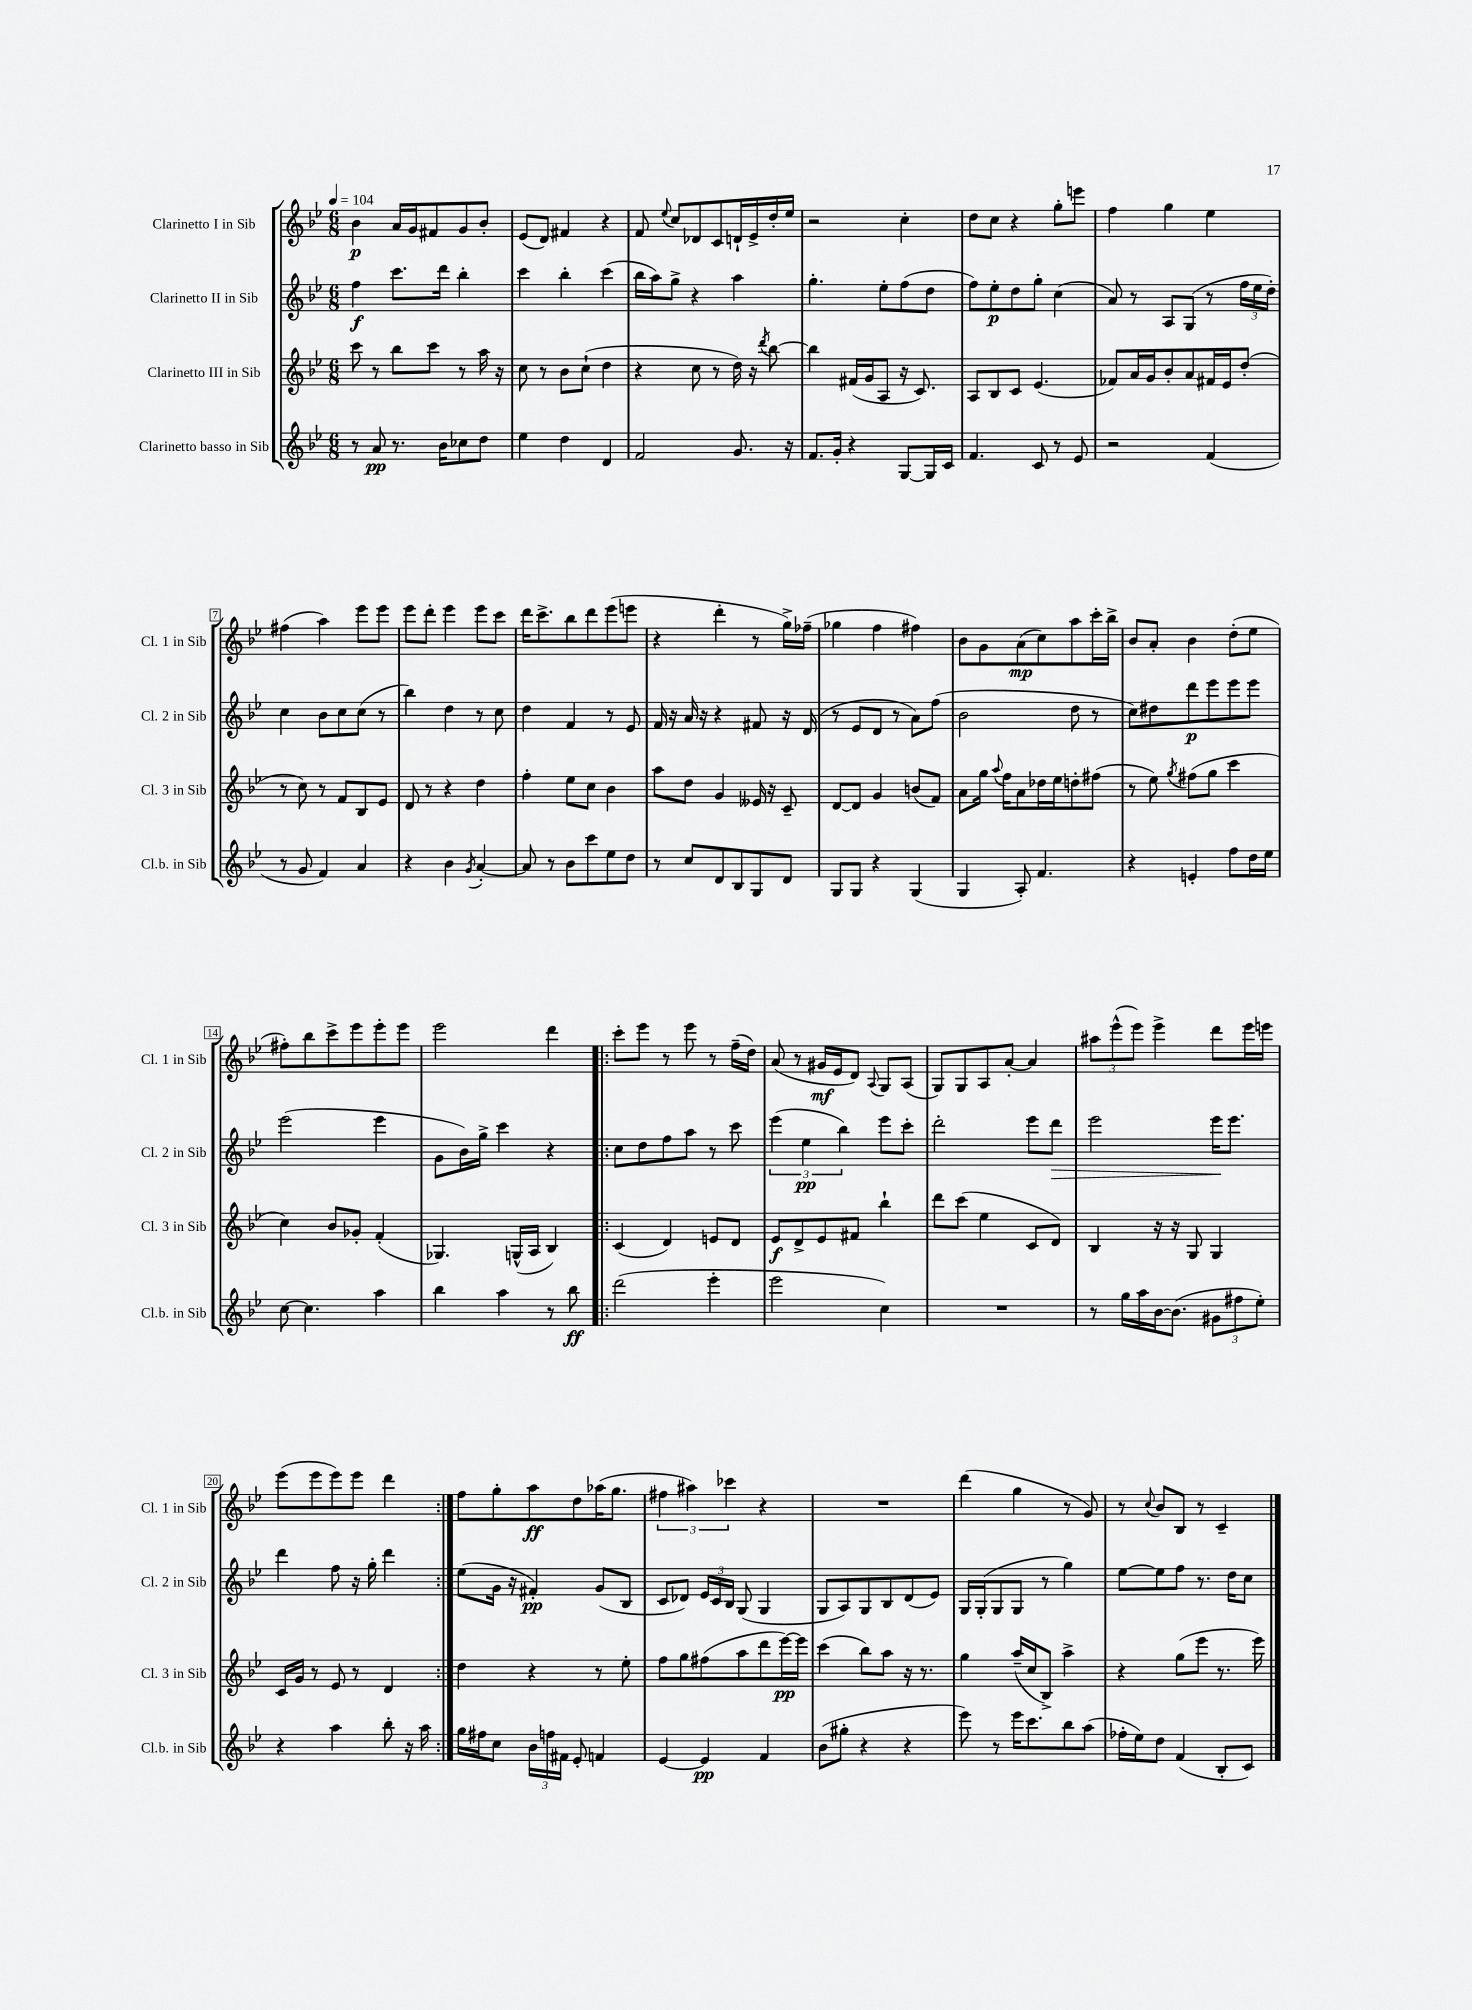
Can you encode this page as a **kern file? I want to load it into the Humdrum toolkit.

**kern	**kern	**kern	**kern
*staff4	*staff3	*staff2	*staff1
*clefG2	*clefG2	*clefG2	*clefG2
*k[b-e-]	*k[b-e-]	*k[b-e-]	*k[b-e-]
*M6/8	*M6/8	*M6/8	*M6/8
*MM104	*MM104	*MM104	*MM104
8r	8ccc\	4ff\	4b-\
8a/	8r	.	.
8.r	8bb-\L	8.ccc\L	16a/LL
.	.	.	16g/J
.	8ccc\J	.	8f#/
16b-\LK	.	16ddd\Jk	.
8cc-\	8r	4bb-'\	8g/
8dd\J	16aa\	.	8b-'/J
.	16r	.	.
=	=	=	=
4ee-\	8cc\	4ccc\	(8e-/L
.	8r	.	8d/J)
4dd\	8b-\L	4bb-'\	4f#/
.	(8cc`\J	.	.
4d/	4dd\	(4ccc\	4r
=	=	=	=
2f/	4r	16bb-\LL	8f/
.	.	16aa\J)	.
.	.	.	8qqee-/
.	.	8gg^\J	8cc/L
.	8cc\	4r	8d-/
.	8r	.	8c/
8.g/	16dd\)	4aa\	16d`/L
.	16r	.	16e-^/
.	8qddd/	.	.
.	[8bb-\	.	16dd'/
16r	.	.	16ee-/JJ
=	=	=	=
8.f/L	4bb-\]	4.gg'\	2r
16g'/Jk	.	.	.
4r	(16f#/LL	.	.
.	16g/J	.	.
.	8A/J	8ee-'\L	.
[8G/L	16r	(8ff\	4cc'\
.	8.c/)	.	.
16G/]L	.	8dd\J	.
16c/JJ	.	.	.
=	=	=	=
4.f/	8A/L	8ff\L)	8dd\L
.	8B-/	8ee-'\	8cc\J
.	8c/J	8dd\	4r
8c/	(4.e-/	8gg'\J	.
8r	.	(4cc\	8gg'\L
8e-/	.	.	8eee\J
=	=	=	=
2r	8f-/L)	8a/)	4ff\
.	16a/L	8r	.
.	16g/J	.	.
.	8b-'/	8A/L	4gg\
.	8a/	(8G/J	.
(4f/	16f#/L	8r	4ee-\
.	16e-/J	.	.
.	(8dd'/J	24ff\LL	.
.	.	24ee-\	.
.	.	24dd'\JJ)	.
=	=	=	=
8r	8r	4cc\	(4ff#\
8g/	8cc\)	.	.
4f/)	8r	8b-\L	4aa\)
.	8f/L	8cc\	.
4a/	8B-/	(8cc\J	8eee-\L
.	8e-/J	8r	8eee-\J
=	=	=	=
4r	8d/	4bb-\)	8eee-\L
.	8r	.	8ddd'\J
4b-\	4r	4dd\	4eee-\
8qg/	.	.	.
[4a'/	4dd\	8r	8eee-\L
.	.	8cc\	8ccc\J
=	=	=	=
8a/]	4ff'\	4dd\	16ddd\LK
.	.	.	8.ccc^\
8r	.	.	.
8b-\L	8ee-\L	4f/	8bb-\
8ccc\	8cc\J	.	8ddd\
8ee-\	4b-\	8r	(8eee-\
8dd\J	.	8e-/	8eee\J
=	=	=	=
8r	8aa\L	16f/	4r
.	.	16r	.
8cc/L	8dd\J	16a/	.
.	.	16r	.
8d/	4g/	4r	4ddd'\
8B-/	.	.	.
8G/	16e--/	8f#/	8r
.	16r	.	.
8d/J	8c~/	16r	16gg^\LL)
.	.	(16d/	(16ff-~\JJ
=	=	=	=
8G/L	[8d/L	8r	4gg-\
8G/J	8d/]J	8e-/L	.
4r	4g/	8d/J	4ff\
.	.	8r	.
(4G/	(8b/L	8a\L)	4ff#\)
.	8f/J)	(8ff\J	.
=	=	=	=
4G/	8a\L	2b-\	8b-\L
.	16gg\Jk	.	8g\
.	8qqaa/	.	.
.	16ff\LK	.	.
8A'/)	8a\	.	(8a\
4.f/	16dd-\L	.	8cc\)
.	16ee-\J	.	.
.	8dd'\	8dd\	8aa\
.	(8ff#\J	8r	16ccc'\L
.	.	.	16bb-^\JJ
=	=	=	=
4r	8r	8cc\L)	8b-/L
.	8ee-\)	8dd#\	8a'/J
.	8qgg/	.	.
4e'/	(8ff#\L	8ddd\	4b-\
.	8gg\J	8eee-\	.
8ff\L	4ccc\	8eee-\	(8dd'\L
16dd\L	.	8eee-\J	8ee-\J
16ee-\JJ	.	.	.
=	=	=	=
[8cc\	4cc\)	(2eee-\	8ff#'\L)
4.cc\]	.	.	8bb-\
.	8b-/L	.	8ccc^\
.	8g-'/J	.	8eee-\
4aa\	(4f'/	4eee-\	8eee-'\
.	.	.	8eee-\J
=	=	=	=
4bb-\	4.G-/)	8g\L	2eee-\
.	.	16b-\L)	.
.	.	16gg^\JJ	.
4aa\	.	4ccc\	.
.	(16G^^/LL	.	.
.	16A/JJ	.	.
8r	4B-/)	4r	4ddd\
8bb-\	.	.	.
=!|:	=!|:	=!|:	=!|:
(2ddd\	(4c/	8cc\L	8ccc'\L
.	.	8dd\	8eee-\J
.	4d/)	8ff\	8r
.	.	8aa\J	8eee-\
4eee-'\	8e/L	8r	8r
.	8d/J	8ccc\	(16ff~\LL
.	.	.	16dd\JJ)
=	=	=	=
2eee-\	8e-/L	(6eee-\	(8a/
.	8d^/	.	8r
.	.	6ee-\	.
.	8e-/	.	16g#/LL
.	.	.	16e-/J
.	.	6bb-\)	.
.	8f#/J	.	8d/J)
.	.	.	8qqA/
4cc\)	4bb-`\	8eee-\L	8G/L
.	.	8ccc'\J	(8A/J
=	=	=	=
2.r	8ddd\L	2ddd'\	8G/L)
.	(8ccc\J	.	8G/
.	4ee-\	.	8A/
.	.	.	[8a'/J
.	8c/L	8eee-\L	4a/]
.	8d/J)	8ddd\J	.
=	=	=	=
8r	4B-/	2eee-\	12aa#\L
.	.	.	(12eee-^^\
16gg\LL	.	.	.
.	.	.	12eee-\J)
16aa\	.	.	.
[16b-\J	16r	.	4eee-^\
(8.b-\]J	16r	.	.
.	8G/	.	.
12g#\L	4G/	16eee-\LK	8ddd\L
.	.	8.eee-\J	.
12ff#\	.	.	.
.	.	.	16eee-\L
12ee-'\J)	.	.	.
.	.	.	16eee\JJ
=	=	=	=
4r	16c/LL	4ddd\	(8eee-\L
.	16g/JJ	.	.
.	8r	.	8eee-\
4aa\	8e-/	8ff\	8eee-\)
.	8r	16r	8eee-\J
.	.	16gg'\	.
8bb-'\	4d/	4ddd\	4ddd\
16r	.	.	.
16aa\	.	.	.
=:|!	=:|!	=:|!	=:|!
16gg\LL	4dd\	(8ee-\L	8ff\L
16ff#\J	.	.	.
8cc\J	.	16g\Jk	8gg'\
.	.	16r	.
24b-\LL	4r	4f#'/)	8aa\
24ff\	.	.	.
24f#\JJ	.	.	.
8e-'/	.	.	8dd\
4f/	8r	(8g/L	(16aa-\K
.	.	.	8.gg\J
.	8ee-'\	8B-/J	.
=	=	=	=
[4e-/	8ff\L	8c/L	6ff#\
.	8gg\	8d-/J)	.
.	.	.	6aa#\)
4e-/]	(8ff#\	24e-/LL	.
.	.	24c/	.
.	.	24B-/JJ	6ccc-\
.	8aa\	(8G/	.
4f/	8ddd\	4G/	4r
.	[16eee-\L)	.	.
.	16eee-\]JJ	.	.
=	=	=	=
(8b-\L	(4ccc\	8G/L	2.r
8gg#'\J	.	8A/)	.
4r	8bb-\L)	8G/	.
.	8aa\J	8B-/	.
4r	16r	(8d/	.
.	8.r	.	.
.	.	8e-/J)	.
=	=	=	=
8eee-\)	4gg\	16G/LL	(4ddd\
.	.	(16G'/J	.
8r	.	8G/	.
16eee-\LK	(16aa~/LL	8G/J	4gg\
8.ccc\	16cc/J	.	.
.	8B-^/J)	8r	.
8bb-\	4aa^\	4gg\)	8r
(8aa\J	.	.	8g/)
=	=	=	=
16ff-'\LL	4r	[8ee-\L	8r
16ee-\J)	.	.	.
.	.	.	8qqcc/
8dd\J	.	8ee-\]	8b-/L
(4f/	(8gg\L	8ff\J	8B-/J
.	8eee-\J	8.r	8r
8B-'/L	8.r	.	4c~/
.	.	16dd\LK	.
8c/J)	.	8cc\J	.
.	16eee-\)	.	.
==	==	==	==
*-	*-	*-	*-
